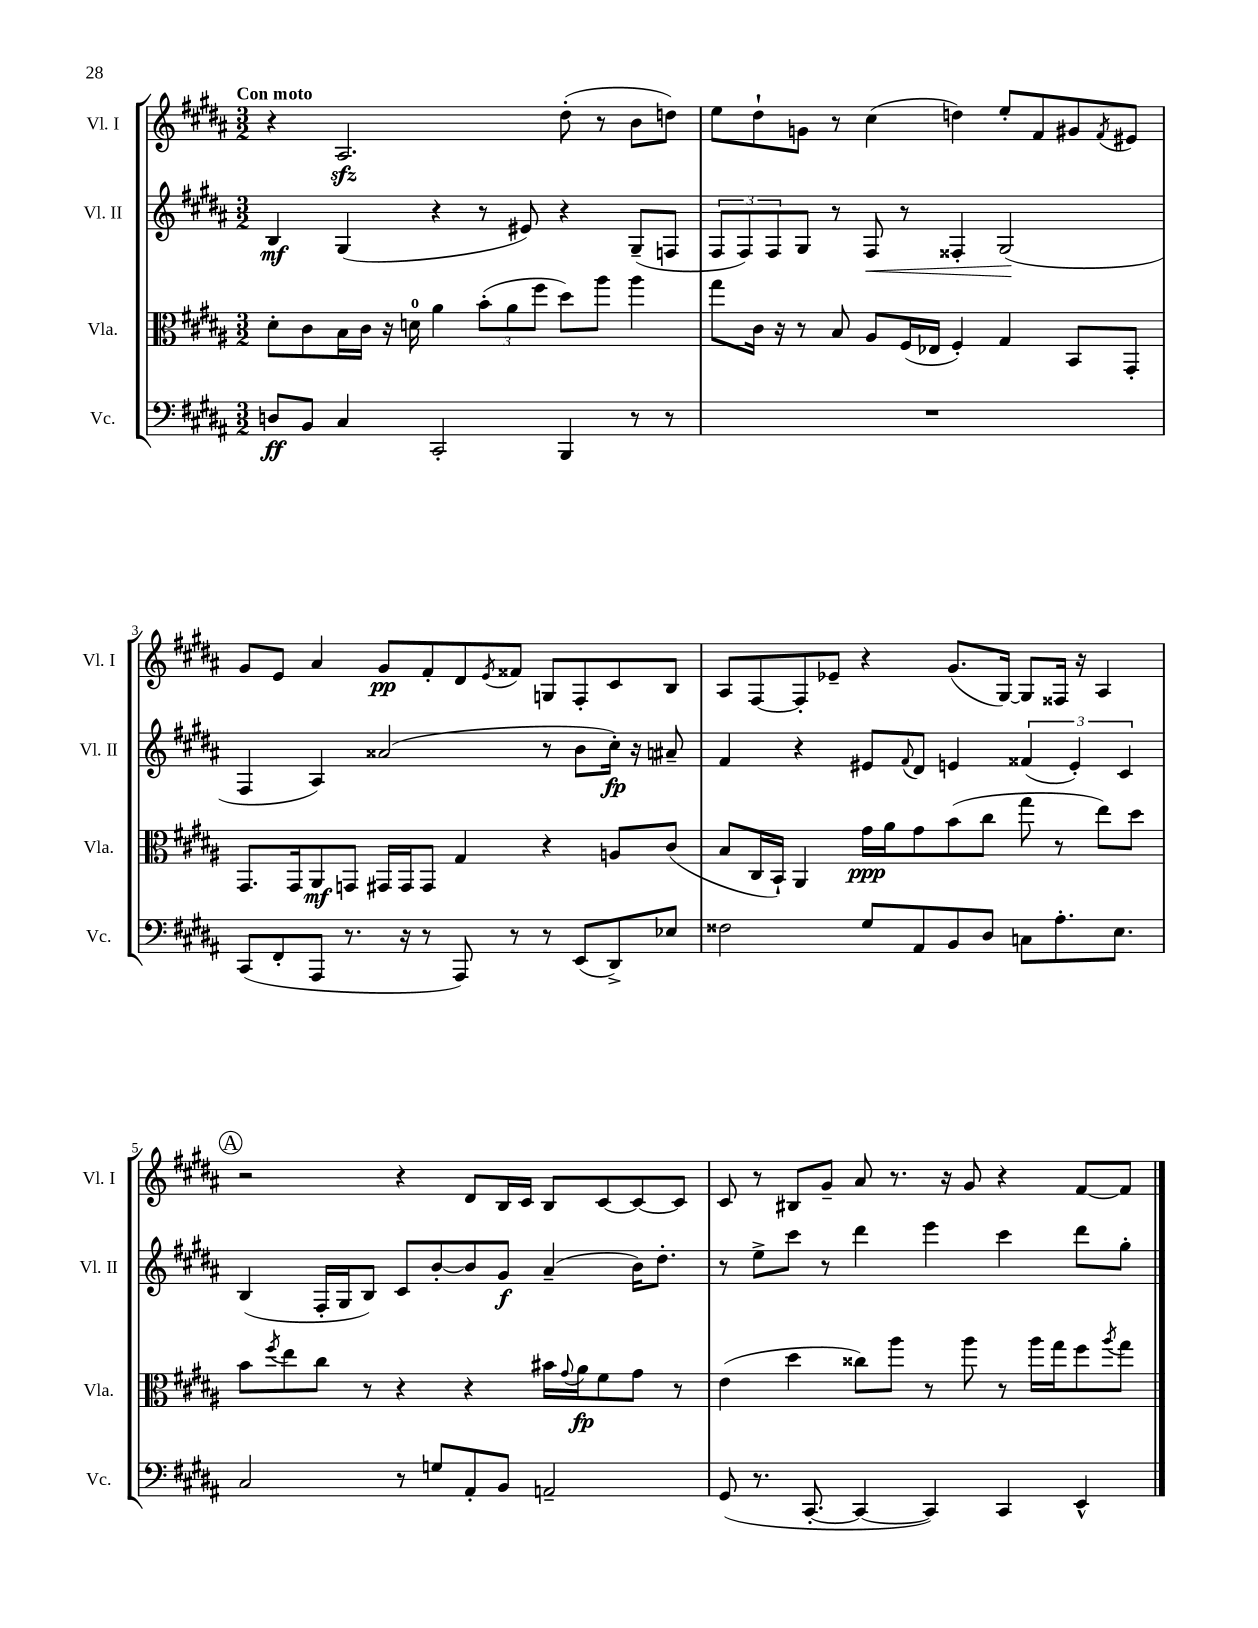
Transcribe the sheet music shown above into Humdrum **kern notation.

**kern	**kern	**kern	**kern
*staff4	*staff3	*staff2	*staff1
*clefF4	*clefC3	*clefG2	*clefG2
*k[f#c#g#d#a#]	*k[f#c#g#d#a#]	*k[f#c#g#d#a#]	*k[f#c#g#d#a#]
*M3/2	*M3/2	*M3/2	*M3/2
8D/L	8d#'\L	4B/	4r
8BB/J	8c#\	.	.
4C#/	16B\L	(4G#/	2.A#/
.	16c#\JJ	.	.
.	16r	.	.
.	16d\	.	.
2CC#'/	4a#\	4r	.
.	(12b'\L	8r	.
.	12a#\	.	.
.	.	8e#/)	.
.	12ff#\J	.	.
4BBB/	8dd#\L)	4r	(8dd#'\
.	8aa#\J	.	8r
8r	4aa#\	(8G#~/L	8b\L
8r	.	8F/J	8dd\J)
=	=	=	=
1.r	8gg#\L	12F#/L	8ee\L
.	.	12F#/)	.
.	16c#\Jk	.	8dd#`\
.	.	12F#/	.
.	16r	.	.
.	8r	8G#/J	8g\J
.	8B/	8r	8r
.	8A#/L	8F#/	(4cc#\
.	(16F#/L	8r	.
.	16E-/JJ	.	.
.	4F#'/)	4F##'/	4dd\)
.	4G#/	(2G#/	8ee'/L
.	.	.	8f#/
.	8BB/L	.	8g#/
.	.	.	8qf#/
.	8GG#'/J	.	8e#/J
=	=	=	=
(8CC#/L	8.GG#/L	4F#/	8g#/L
8FF#'/	.	.	8e/J
.	16GG#/k	.	.
8AAA#/J	8AA#/	4A#/)	4a#/
8.r	8GG/J	.	.
.	16GG#/LL	(2a##/	8g#/L
16r	16GG#/J	.	.
8r	8GG#/J	.	8f#'/
8AAA#/)	4G#/	.	8d#/
.	.	.	8qe/
8r	.	.	8f##/J
8r	4r	8r	8G/L
(8EE/L	.	8b\L	8F#'/
8DD#^/)	8A/L	16cc#'\Jk)	8c#/
.	.	16r	.
8E-/J	(8c#/J	8a#~/	8B/J
=	=	=	=
2F##\	8B/L	4f#/	8A#/L
.	16C#/L	.	[8F#/
.	16BB`/JJ)	.	.
.	4AA#/	4r	8F#'/]
.	.	.	8e-~/J
8G#/L	16g#\LL	8e#/L	4r
.	16a#\J	.	.
.	.	8qqf#/	.
8AA#/	8g#\	8d#/J	.
8BB/	(8b\	4e/	(8.g#/L
8D#/J	8cc#\J	.	.
.	.	.	[16G#/Jk)
8C\L	8gg#\	(6f##/	8G#/]L
8.A#'\	8r	.	16F##/Jk
.	.	6e'/)	.
.	.	.	16r
.	8ee\L)	.	4A#/
8.E\J	.	.	.
.	.	6c#/	.
.	8dd#\J	.	.
=	=	=	=
2C#/	8b\L	(4B/	2r
.	8qff#/	.	.
.	8ee\	.	.
.	8cc#\J	16F#'/LL	.
.	.	16G#/J	.
.	8r	8B/J)	.
8r	4r	8c#/L	4r
8G/L	.	[8b'/	.
8AA#'/	4r	8b/]	8d#/L
8BB/J	.	8g#/J	16B/L
.	.	.	16c#/JJ
2AA~/	16b#\LL	(4a#~/	8B/L
.	8qqg#/	.	.
.	16a#\J	.	.
.	8f#\	.	[8c#/
.	8g#\J	16b\LK)	8c#/_
.	.	8.dd#'\J	.
.	8r	.	8c#/]J
=	=	=	=
(8GG#/	(4e\	8r	8c#/
8.r	.	8ee^\L	8r
.	4dd#\	8ccc#\J	8B#/L
[8.CC#'/	.	.	.
.	.	8r	8g#~/J
4CC#/_	8cc##\L)	4ddd#\	8a#/
.	8aa#\J	.	8.r
4CC#/])	8r	4eee\	.
.	.	.	16r
.	8aa#\	.	8g#/
4CC#/	8r	4ccc#\	4r
.	16aa#\LL	.	.
.	16gg#\J	.	.
4EE^^/	8ff#\	8ddd#\L	[8f#/L
.	8qaa#/	.	.
.	8gg#\J	8gg#'\J	8f#/]J
==	==	==	==
*-	*-	*-	*-
